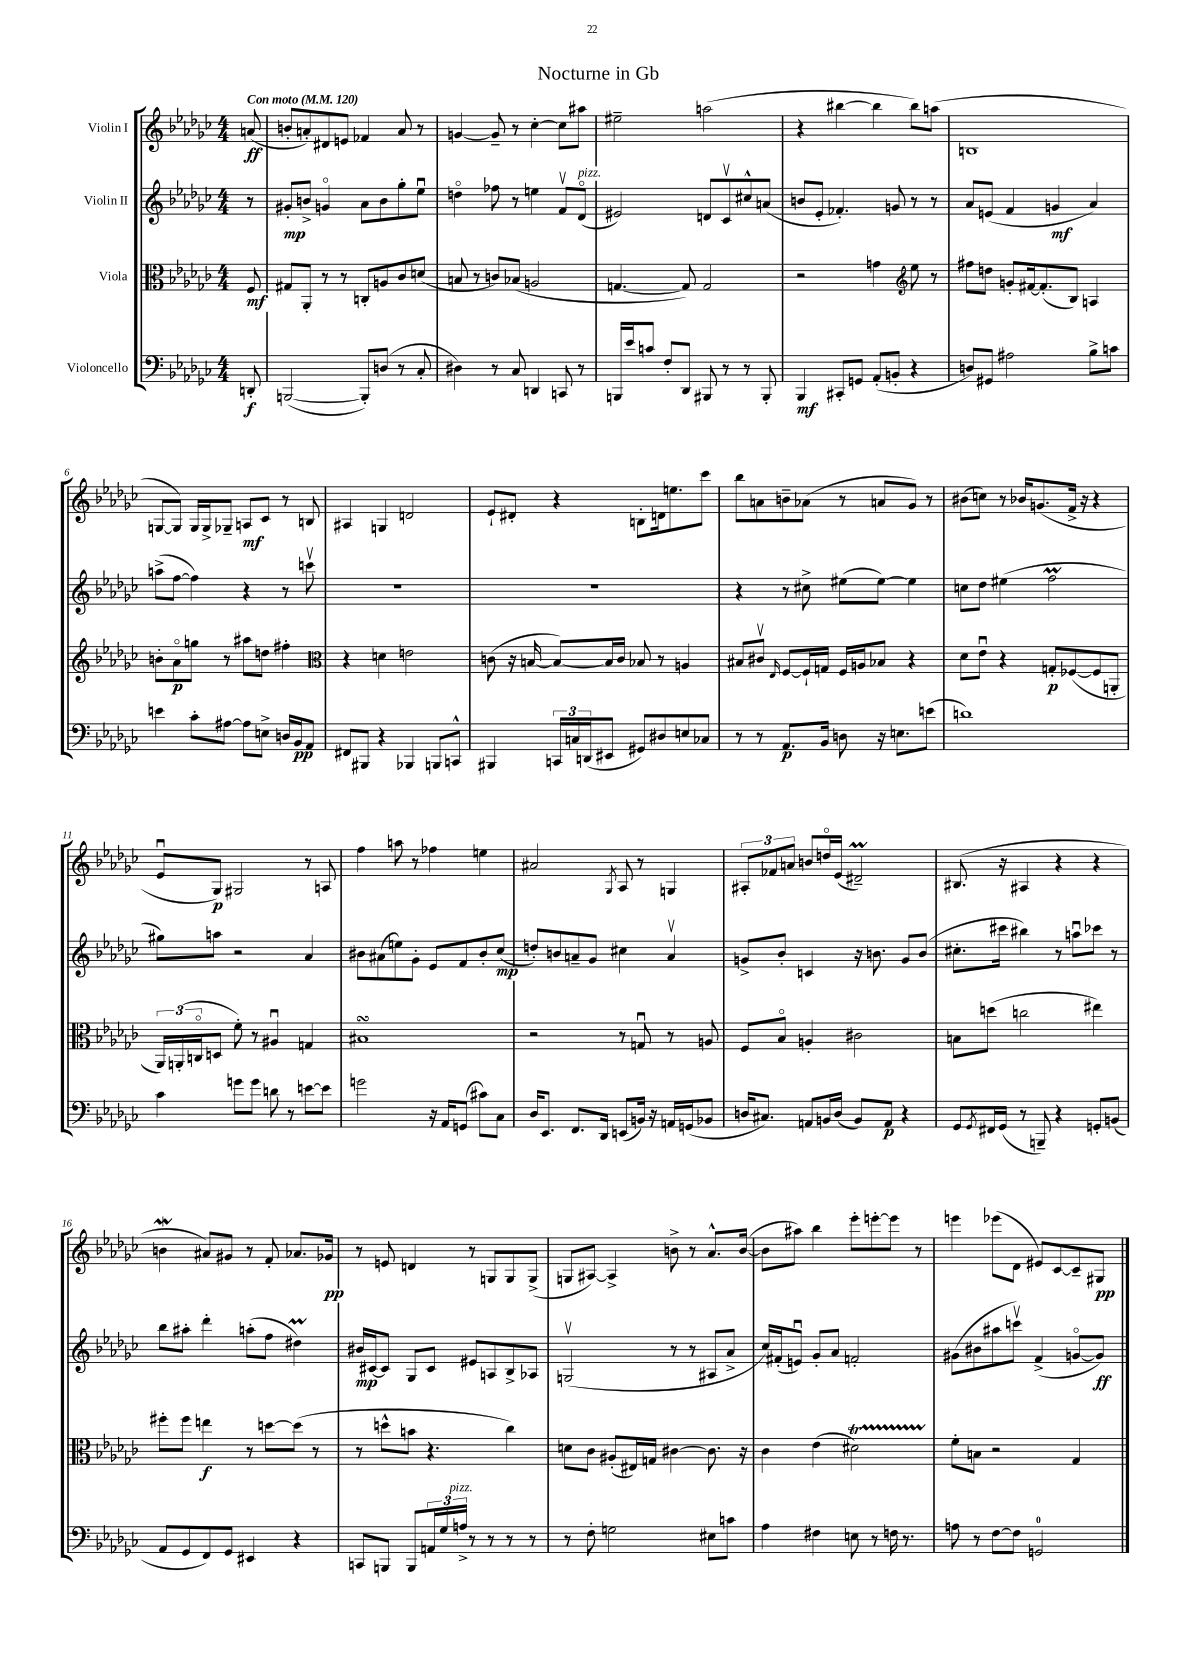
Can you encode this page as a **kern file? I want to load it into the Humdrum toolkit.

**kern	**kern	**kern	**kern
*staff4	*staff3	*staff2	*staff1
*clefF4	*clefC3	*clefG2	*clefG2
*k[b-e-a-d-g-c-]	*k[b-e-a-d-g-c-]	*k[b-e-a-d-g-c-]	*k[b-e-a-d-g-c-]
*M4/4	*M4/4	*M4/4	*M4/4
*MM120	*MM120	*MM120	*MM120
8DD'	8F	8r	(8a
=	=	=	=
([2BBB	8G#	8g#'	8b'
.	8AA-'	8b^	8a')
.	8r	4go	8d#
.	8r	.	8e
8BBB'])	8C'	8a-	4f-
(8D	8A	8b	.
8r	8c-	8gg-'	8a
8C-'	(8d	8ee-u	8r
=	=	=	=
4D#)	8B	4ddo	[4g
.	8r	.	.
8r	8c)	8ff-	8g~]
8C-	(8B-	8r	8r
4DD	2A	4ee	[4cc-'
8CC	.	8fv	8cc-]
8r	.	(8d-o	8aa#
=	=	=	=
16BBB	[4.G	2e#)	2ee#~
16e-	.	.	.
8c	.	.	.
8F'	.	.	.
8DD-	8G])	.	.
8BBB#	2G	8d	(2aa
8r	.	8c-v	.
8r	.	8cc#^^	.
8BBB#'	.	(8a	.
=	=	=	=
4BBB-	2r	8b	4r
.	.	8e-'	.
8CC#'	.	4.f-')	[4bb#
8GG	.	.	.
(8AA-'	4g	.	4bb#]
8BB'	.	8g	.
*	*clefG2	*	*
4r	8ee-	8r	8bb#)
.	8r	8r	(8aa
=	=	=	=
8D)	8ff#	8a-	1B
8GG#	8dd	(8e	.
2A#	8g'	4f	.
.	[16f#	.	.
.	(8.f#']	.	.
.	.	4g	.
.	8B-)	.	.
8B-^	4A	4a-)	.
8c	.	.	.
=	=	=	=
4e	8b'	(8aa^	[8G
.	8a-o	[8ff	8G])
8c-'	8gg	4ff])	16G
.	.	.	16G^
[8A#	8r	.	8G-~
8A#]	8aa#	4r	8A
8E^	8dd	.	8c-
16D	4ff#'	8r	8r
16BB-	.	.	.
8AA-	.	8cccv	8B
=	=	=	=
*	*clefC3	*	*
8FF#	4r	1r	4A#
8BBB#	.	.	.
4r	4d	.	4G
4BBB-	2e	.	2d
8BBB	.	.	.
8CC^^	.	.	.
=	=	=	=
4BBB#	(8c	1r	8e-`
.	16r	.	8d#'
.	[16B	.	.
24CC	8B_)	.	4r
24C	.	.	.
(24DD	.	.	.
8EE#	16B]	.	.
.	16c	.	.
8GG#)	8B-	.	8B'
8D#	8r	.	16d
.	.	.	8.ee
8E	4A	.	.
8C-	.	.	8ccc-
=	=	=	=
8r	8B#	4r	8bb-
8r	8c#v	.	8a
.	16qqE-	.	.
8.AA-	[8F	8r	8b~
.	16F`]	8cc#^	(8a-
16BB-	16G	.	.
8D	16F	(8ee#	8r
.	16A	.	.
16r	8B-	[8ee#)	8a
8.E	.	.	.
.	4r	4ee#]	8g-)
(8e	.	.	8r
=	=	=	=
1d)	8d-	8cc	(8b#
.	8e-u	8dd-	8cc)
.	4r	(4ee#	8r
.	.	.	16b-
.	.	.	(8.g
.	8G'	2ff	.
.	([8F-	.	16f^
.	.	.	16r
.	8F-]	.	4r
.	8AA'	.	.
=	=	=	=
4c-	24AA-)	8gg#)	8e-u
.	(24AA'	.	.
.	24Co	.	.
.	8D	8aa	8G-)
8g	8f')	2r	2G#
8g	8r	.	.
8d	4A#u	.	.
8r	.	.	.
[8e	4G	4a-	8r
8e]	.	.	8A
=	=	=	=
2g	1B#	8b#	4ff
.	.	(8a#	.
.	.	8ee)	8aa
.	.	8g-'	8r
16r	.	8e-	4ff-
16AA-	.	.	.
(8GG	.	8f	.
8c#)	.	8b#'	4ee
8C-	.	(8cc-	.
=	=	=	=
16D-	2r	8dd')	2a#
8.EE-	.	.	.
.	.	8b	.
8.FF	.	8a~	.
.	.	8g-	.
16DD-	.	.	.
.	.	.	8qG-
(8EE	8r	4cc#	8A-
16BB)	8Gu	.	8r
16r	.	.	.
16AA	8r	4av	4G
(16GG	.	.	.
8BB-	8A	.	.
=	=	=	=
16D	8F	8g^	12A#'
8.C#)	.	.	.
.	.	.	12f-
.	8B-o	8b-'	.
.	.	.	12a
8AA	4A'	4c	8b
16BB	.	.	16ddo
(16D	.	.	(16e-
8BB)	2c#	16r	2d#~)
.	.	8.b	.
8AA	.	.	.
4r	.	8g	.
.	.	(8b	.
=	=	=	=
8GG-	8B	8.cc#'	(8.B#
8qGG-	.	.	.
16FF#	(8dd	.	.
(16GG-	.	16ccc#	16r
8r	2cc	4bb#)	4A#
8BBB~)	.	.	.
4r	.	8r	4r
.	.	8aau	.
8GG'	4ee#)	8ccc-	4r
(8BB	.	8r	.
=	=	=	=
8AA-	8ff#'	8bb-	4b
8GG-	8ff#	8aa#'	.
8FF)	4ee	4ddd-'	8a#)
8GG-	.	.	8g#
4EE#	8r	(8aa'	8r
.	[8dd	8ff	8f'
4r	(8dd]	4dd#)	8.a-
.	8r	.	.
.	.	.	16g-
=	=	=	=
8CC	8r	16b#	8r
.	.	[16c#	.
8BBB	8dd^^	8c#]	8e
8BBB	8b	8G-	4d
24AA	4.r	8c#	.
24G-	.	.	.
24A^	.	.	.
8r	.	8e#	8r
8r	.	8A	8G
8r	4cc-)	8B-^	8G
8r	.	8A-	(8G^
=	=	=	=
8r	8d	(2Gv	8G
8F'	8c-	.	[8A#)
2G	(8A#'	.	4A#^]
.	16E#)	.	.
.	16G	.	.
.	[4c#	8r	8b^
.	.	8r	8r
8E#	8.c#]	8A#	8.a-^^
8c	.	8a-^	.
.	16r	.	([16b
=	=	=	=
4A-	4c-	16cc-)	8b]
.	.	(16f#'	.
.	.	8eu)	8aa#)
4F#	(4e-	8g-'	4bb-
.	.	8a-	.
8E	2d#)	2f'	8eee-'
8r	.	.	[8eee'
16F	.	.	8eee]
8.r	.	.	.
.	.	.	8r
=	=	=	=
8A	8f'	(8g#	4eee
8r	8B	8b#	.
[8F	2r	8aa#	(8eee-
8F]	.	8cccv)	8d-
2GG	.	(4f^	8e#)
.	.	.	[8c-
.	4G-	[8go	8c-~]
.	.	8g])	8G#
==	==	==	==
*-	*-	*-	*-
